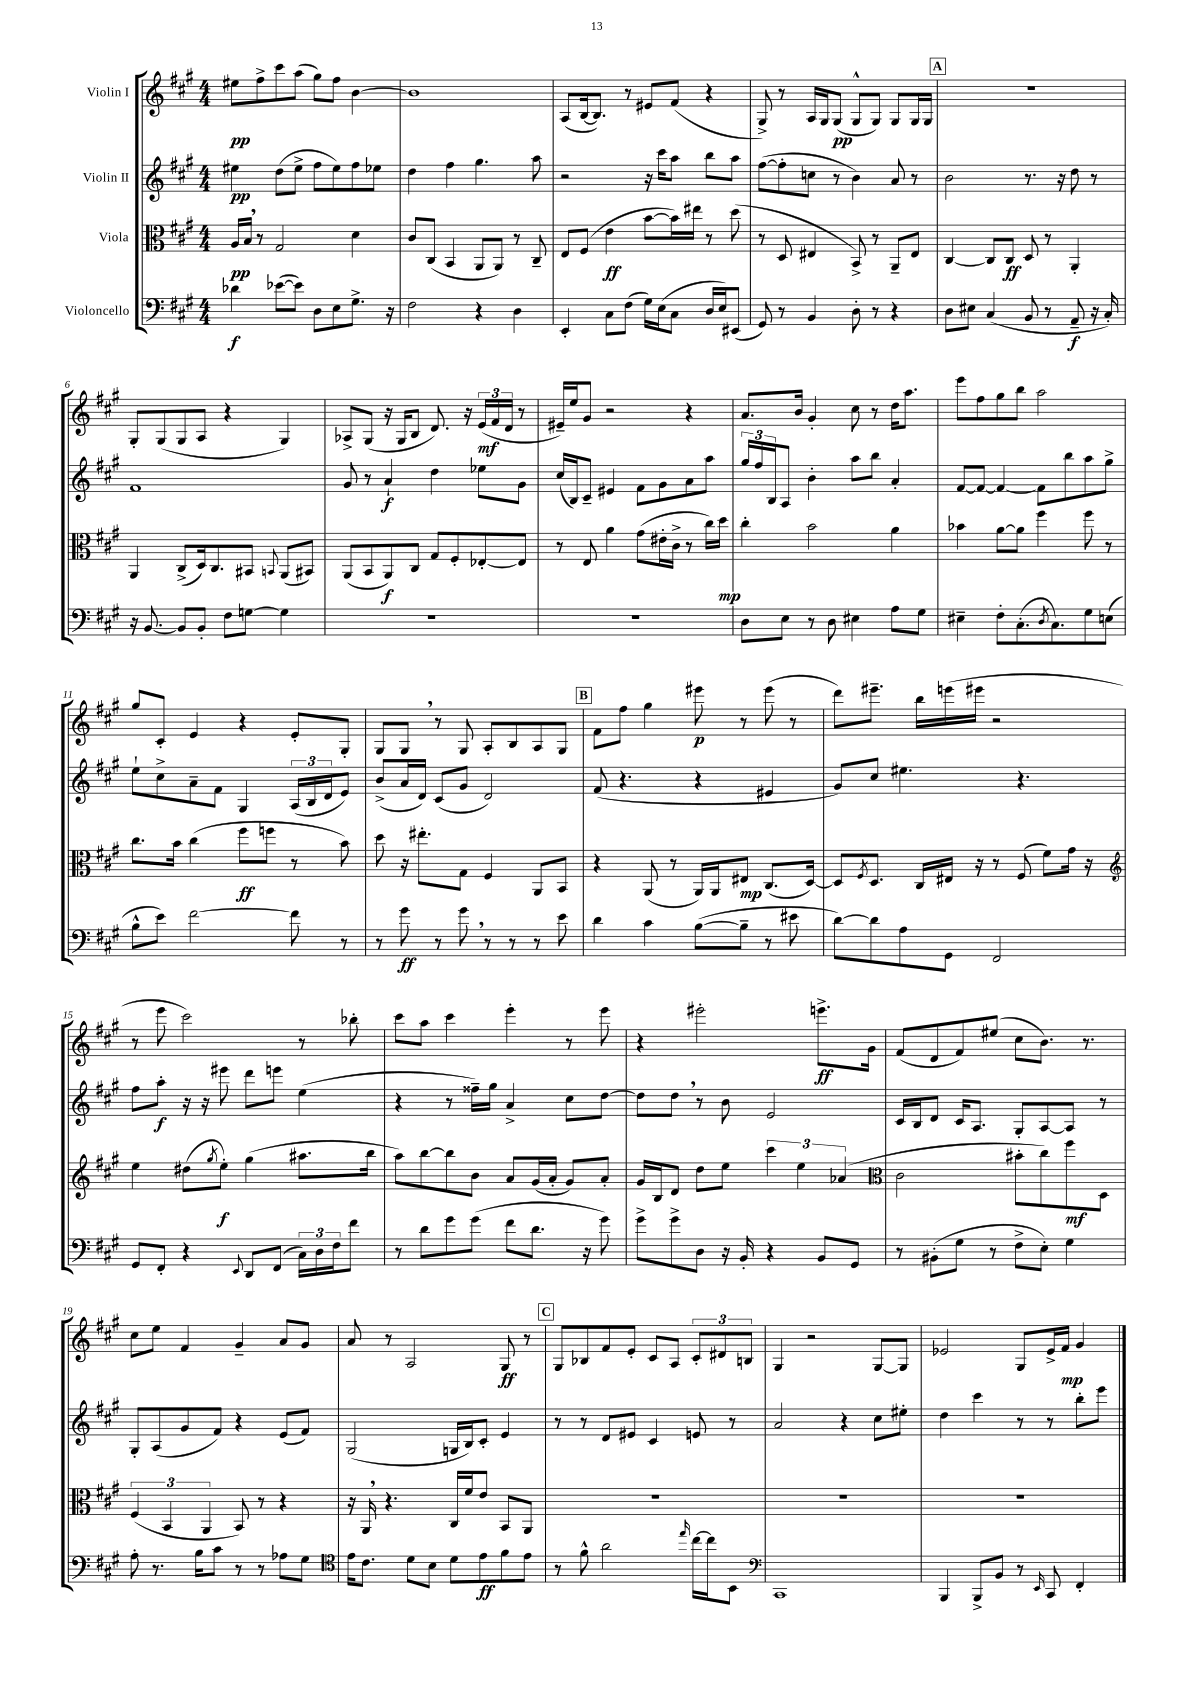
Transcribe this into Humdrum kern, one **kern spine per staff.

**kern	**kern	**kern	**kern
*staff4	*staff3	*staff2	*staff1
*clefF4	*clefC3	*clefG2	*clefG2
*k[f#c#g#]	*k[f#c#g#]	*k[f#c#g#]	*k[f#c#g#]
*M4/4	*M4/4	*M4/4	*M4/4
4d-	16A	4ee#	8ee#
.	16B	.	.
.	8r	.	8ff#^
([8e-	2G#	(8dd	8ccc#
8e-])	.	8ee#^	(8aa
8D	.	8ff#	8gg#)
8E	.	8ee#)	8ff#
8.G#^	4d	8ff#	[4b
.	.	8ee-	.
16r	.	.	.
=	=	=	=
2F#	8c#	4dd	1b]
.	(8C#	.	.
.	4BB	4ff#	.
4r	8AA	4.gg#	.
.	8AA)	.	.
4D	8r	.	.
.	8C#~	8aa	.
=	=	=	=
4EE'	8E	2r	(8A
.	(8F#	.	[16B
.	.	.	8.B])
8C#	4e	.	.
(8F#	.	.	8r
16G#)	[8b	16r	8e#
(16E	.	16ccc#	.
8C#	16b])	8aa	(8f#
.	16ee#	.	.
16D	8r	8bb	4r
16E)	.	.	.
(8EE#	(8dd	8aa	.
=	=	=	=
8GG#)	8r	([8ff#	8G#^)
8r	8D	8ff#']	8r
4BB	4E#	8cc	16A
.	.	.	16G#
.	.	8r	(8G#
8D'	8BB^)	4b)	8G#^^
8r	8r	.	8G#)
4r	8AA~	8a	8G#
.	8E#	8r	16G#
.	.	.	16G#
=	=	=	=
8D	[4C#	2b	1r
8E#	.	.	.
(4C#	8C#]	.	.
.	8C#	.	.
8BB	8D	8.r	.
8r	8r	.	.
.	.	16r	.
8AA~	4AA'	8dd	.
16r	.	8r	.
16C#')	.	.	.
=	=	=	=
16r	4AA	1f#	8G#'
[8.BB	.	.	.
.	.	.	(8G#
8BB]	(8C#^	.	8G#
8BB'	16D)	.	8A
.	8.C#	.	.
8F#	.	.	4r
[8G	8BB#	.	.
.	8qqBB	.	.
4G]	(8AA	.	4G#)
.	8BB#)	.	.
=	=	=	=
1r	(8AA	8g#	8A-^
.	8BB	8r	(8G#
.	8AA)	4a`	16r
.	.	.	16G#
.	8C#	.	8B
.	8G#	4dd	8.d)
.	8F#'	.	.
.	.	.	16r
.	[8E-'	8ee-	(24e
.	.	.	24f#
.	.	.	24d
.	8E-]	8g#	8r
=	=	=	=
1r	8r	(16cc#	16e#~)
.	.	16B)	16ee
.	8E	8c#~	8g#
.	4a	4e#	2r
.	(8g#	8f#	.
.	16e#'	8g#	.
.	16c#^	.	.
.	8r	8a	4r
.	16cc#)	8aa	.
.	16dd	.	.
=	=	=	=
8D	4cc#'	24gg#	8.a
.	.	24ff#	.
.	.	24B	.
8E	.	8A	.
.	.	.	16b
8r	2b	4b'	4g#'
8D	.	.	.
4E#	.	8aa	8cc#
.	.	8bb	8r
8A	4a	4a'	16dd
.	.	.	8.aa
8G#	.	.	.
=	=	=	=
4E#~	4b-	[8f#	8eee
.	.	8f#_	8ff#
8F#'	[8a	4f#_	8gg#
(8.C#'	8a]	.	8bb
.	4ff#	8f#]	2aa
8qD	.	.	.
8.C#)	.	.	.
.	.	8bb	.
8G#	8ff#	8aa	.
(8E	8r	8gg#^	.
=	=	=	=
8B^^	8.cc#	8ee`	8gg#
8e)	.	8cc#^	8c#'
.	16b	.	.
[2f#	(4cc#	8a~	4e
.	.	8f#	.
.	8ff#	4G#	4r
.	8ff	.	.
8f#]	8r	(24A	8e'
.	.	24B	.
.	.	24d	.
8r	8b)	8e)	8G#'
=	=	=	=
8r	8dd	(8b^	8G#
8g#	16r	16a	8G#
.	8.ee#'	16d)	.
8r	.	(8c#	8r
8g#	8G#	8g#	8G#
8r	4F#	2d)	8A'
8r	.	.	8B
8r	8AA	.	8A
8e	8BB	.	8G#
=	=	=	=
4d	4r	(8f#	8f#
.	.	4.r	8ff#
4c#	(8AA	.	4gg#
.	8r	.	.
([8B	16AA)	4r	8eee#
.	16AA	.	.
8B~]	8E#	.	8r
8r	(8.C#	4e#	(8eee#
8e#	.	.	8r
.	[16D)	.	.
=	=	=	=
[8d)	8D]	8g#)	8ddd)
.	8qF#	.	.
8d]	8.D	8cc#	8.eee#~
8A	.	4.ee#	.
.	16C#	.	16bb
8GG#	16E#	.	(16eee
.	16r	.	16eee#
2FF#	8r	.	2r
.	(8F#	4.r	.
.	8f#)	.	.
.	16g#	.	.
.	16r	.	.
=	=	=	=
*	*clefG2	*	*
8GG#	4ee	8ff#	8r
8FF#'	.	8aa'	8eee
4r	(8dd#	16r	2ccc#)
.	.	16r	.
.	8qgg#	.	.
.	8ee')	8eee#	.
8qqEE	.	.	.
8DD	(4gg#	8ddd	.
(8FF#	.	8eee	.
24C#)	8.aa#	(4ee	8r
24D	.	.	.
24F#	.	.	.
8f#	.	.	8bb-'
.	16bb	.	.
=	=	=	=
8r	8aa)	4r	8ccc#
8d	[8bb	.	8aa
8g#	8bb]	8r	4ccc#
(8g#	8b	16ff##~)	.
.	.	16gg#	.
8f#	8a	4a^	4eee'
8.d	(16g#	.	.
.	16a'	.	.
.	8g#)	8cc#	8r
16r	.	.	.
8g#)	8a'	[8dd	8eee
=	=	=	=
8g#^	16g#	8dd]	4r
.	16B	.	.
8g#^	8d	8dd	.
8D	8dd	8r	2eee#'
16r	8ee	8b	.
16BB'	.	.	.
4r	6ccc#	2e	.
.	6ee	.	.
8BB	.	.	8.eee^
.	(6a-	.	.
8GG#	.	.	.
.	.	.	16g#
=	=	=	=
*	*clefC3	*	*
8r	2c#	16c#	(8f#
.	.	16B	.
(8BB#'	.	8d	8d
8G#	.	16c#	8f#)
.	.	8.A	.
8r	.	.	(8ee#
8F#^	8b#'	8G#'	8cc#
8E')	8cc#)	[8A	8.b)
4G#	8ff#	8A]	.
.	.	.	8.r
.	8D	8r	.
=	=	=	=
8A'	(6F#	8G#'	8cc#
8.r	.	(8A	8ee
.	6BB	.	.
.	.	8g#	4f#
16B	.	.	.
.	6AA	.	.
8c#	.	8f#)	.
8r	8BB)	4r	4g#~
8r	8r	.	.
8A-	4r	(8e	8a
8G#	.	8f#)	8g#
=	=	=	=
*clefC4	*	*	*
16e	16r	(2G#	8a
8.c#	16AA	.	.
.	4.r	.	8r
8d	.	.	2A
8B	.	.	.
8d	16C#	16G	.
.	16f#	16B)	.
8e	8e	8c#'	.
8f#	8BB	4e	8G#
8e	8AA	.	8r
=	=	=	=
8r	1r	8r	8G#
8f#^^	.	8r	8B-
2a	.	8d	8f#
.	.	8e#	8e'
.	.	4c#	8c#
.	.	.	8A
16qqee	.	.	.
[16cc#	.	8e	12c#'
16cc#]	.	.	.
.	.	.	12d#
8BB	.	8r	.
.	.	.	12B
=	=	=	=
*clefF4	*	*	*
1CC#	1r	2a	4G#
.	.	.	2r
.	.	4r	.
.	.	8cc#	[8G#
.	.	8ee#'	8G#]
=	=	=	=
4BBB	1r	4dd	2e-
8BBB^	.	4ccc#	.
8BB	.	.	.
8r	.	8r	8G#
16qqEE	.	.	.
8CC#	.	8r	16e-^
.	.	.	16f#
4FF#'	.	8bb'	4g#
.	.	8eee	.
==	==	==	==
*-	*-	*-	*-
